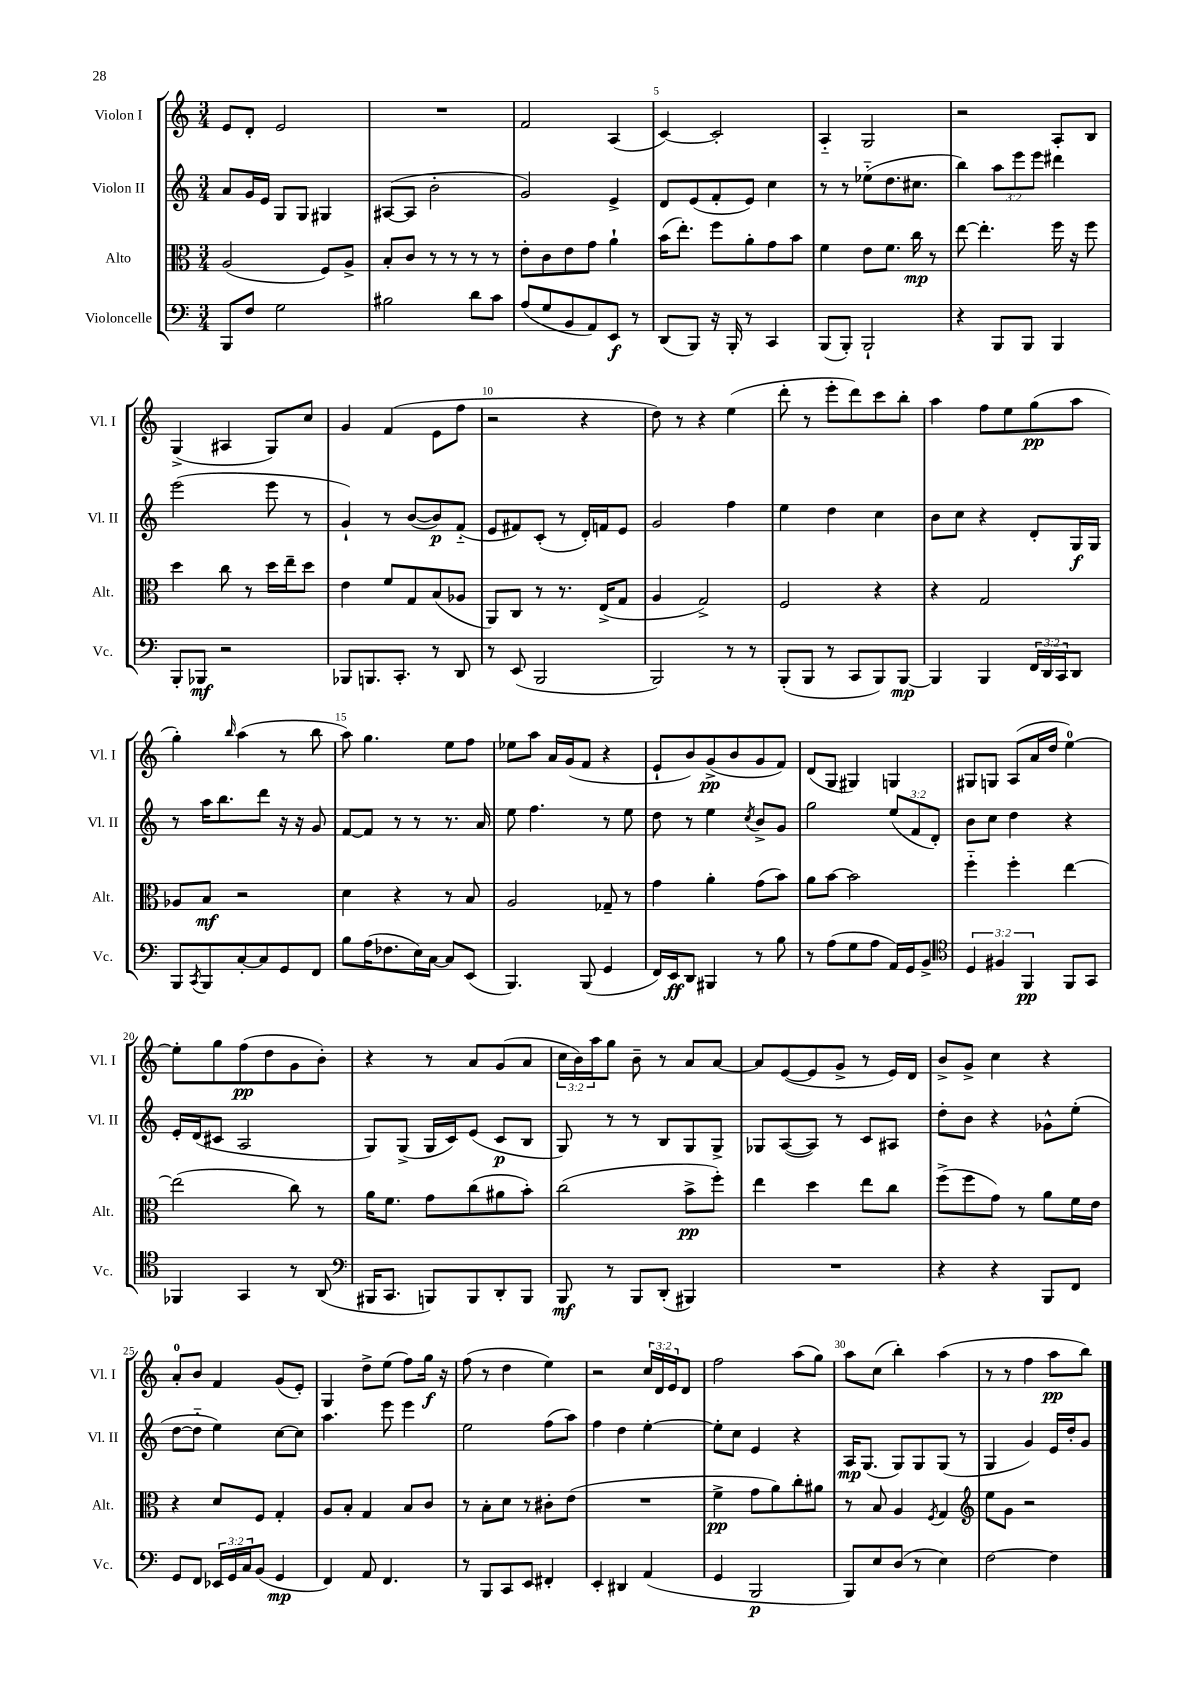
<<
\new StaffGroup <<
\new Staff = "s0" \with { instrumentName = "Violon I" shortInstrumentName = "Vl. I" } {
    \clef treble \key c \major \numericTimeSignature \time 3/4 \override Staff.TupletNumber.text = #tuplet-number::calc-fraction-text
    e'8 d'8-. e'2 |
    R2. |
    f'2 a4( |
    c'4~) c'2-. |
    a4-_ g2 |
    r2 a8-. b8 |
    g4->( ais4 g8) c''8 |
    g'4 f'4( e'8 f''8 |
    r2 r4 |
    d''8) r8 r4 e''4( |
    d'''8-. r8 e'''8-. d'''8) c'''8 b''8-. |
    a''4 f''8 e''8 g''8\pp( a''8 |
    g''4-.) \grace { b''16 } a''4( r8 b''8 |
    a''8) g''4. e''8 f''8 |
    ees''8 a''8 a'16 g'16( f'8 r4 |
    e'8-! b'8) g'8->\pp( b'8 g'8 f'8) |
    d'8( g8 gis4) g4 |
    gis8 g8 a8( a'16 d''16 e''4-0~) |
    e''8-. g''8 f''8\pp( d''8 g'8 b'8-.) |
    r4 r8 a'8 g'8( a'8 |
    \tuplet 3/2 { c''16 b'16) a''16 } g''8 b'8-- r8 a'8 a'8~ |
    a'8 e'8~( e'8 g'8-> r8 e'16) d'16 |
    b'8-> g'8-> c''4 r4 |
    a'8-0-. b'8 f'4 g'8( e'8-.) |
    g4 d''8-> e''8( f''8) g''16\f r16 |
    f''8( r8 d''4 e''4) |
    r2 \tuplet 3/2 { c''16 d'16 e'16 } d'8 |
    f''2 a''8( g''8) |
    a''8 c''8( b''4-.) a''4( |
    r8 r8 f''4 a''8\pp b''8) \bar "|." |
}
\new Staff = "s1" \with { instrumentName = "Violon II" shortInstrumentName = "Vl. II" } {
    \clef treble \key c \major \numericTimeSignature \time 3/4 \override Staff.TupletNumber.text = #tuplet-number::calc-fraction-text
    a'8 g'16 e'16 g8 g8 gis4 |
    ais8~( ais8 b'2-. |
    g'2) e'4-> |
    d'8 e'8( f'8-. e'8) c''4 |
    r8 r8 ees''8-_( d''8. cis''8. |
    b''4) \tuplet 3/2 { a''8 e'''8 e'''8 } dis'''4 |
    e'''2( e'''8 r8 |
    g'4-!) r8 b'8~( b'8\p) f'8-_( |
    e'8 fis'8) c'8-.( r8 d'16-.) f'16 e'8 |
    g'2 f''4 |
    e''4 d''4 c''4 |
    b'8 c''8 r4 d'8-. g16\f g16 |
    r8 a''16 b''8. d'''8 r16 r16 g'8 |
    f'8~ f'8 r8 r8 r8. a'16 |
    e''8 f''4. r8 e''8 |
    d''8 r8 e''4 \acciaccatura { c''8 } b'8-> g'8 |
    g''2 \tuplet 3/2 { e''8( f'8 d'8-.) } |
    b'8 c''8 d''4 r4 |
    e'16-. d'16( cis'8 a2 |
    g8) g8->( g16 c'16) e'8( c'8\p b8 |
    g8) r8 r8 b8 g8 g8-> |
    ges8 a8~( a8) r8 c'8 ais8 |
    d''8-. b'8 r4 ges'8-^ e''8-.( |
    d''8~ d''8-_ e''4) c''8~ c''8 |
    a''4. e'''8 e'''4 |
    e''2 f''8( a''8) |
    f''4 d''4 e''4~-. |
    e''8-. c''8 e'4 r4 |
    a16\mp g8.( g8) g8 g8( r8 |
    g4 g'4) e'16 d''16-. g'8 \bar "|." |
}
\new Staff = "s2" \with { instrumentName = "Alto" shortInstrumentName = "Alt." } {
    \clef alto \key c \major \numericTimeSignature \time 3/4
    a2( f8) a8-> |
    b8-. c'8 r8 r8 r8 r8 |
    e'8-. c'8 e'8 g'8 a'4-! |
    b'16( e''8.-.) f''8 a'8-. g'8 b'8 |
    f'4 e'8 f'8. c''16\mp r8 |
    e''8~ e''4.-. f''16 r16 f''8 |
    d''4 c''8 r8 d''16 e''16-- d''8 |
    e'4 f'8 g8 b8( aes8 |
    a,8) c8 r8 r8. e16->( g8 |
    a4 g2->) |
    f2 r4 |
    r4 g2 |
    aes8 b8\mf r2 |
    d'4 r4 r8 b8 |
    a2 ges8-- r8 |
    g'4 a'4-. g'8( b'8) |
    a'8 b'8~ b'2 |
    f''4-_ f''4-. e''4~ |
    e''2( c''8) r8 |
    a'16 f'8. g'8 c''8( ais'8 b'8-.) |
    c''2( b'8->\pp f''8-.) |
    e''4 d''4 e''8 c''8 |
    f''8->( f''8 g'8) r8 a'8 f'16 e'16 |
    r4 d'8 f8 g4-. |
    a8 b8-. g4 b8 c'8 |
    r8 b8-. d'8 r8 cis'8-. e'8( |
    R2. |
    f'4->\pp g'8 a'8) c''8-. ais'8 |
    r8 b8 a4 \acciaccatura { f8 } g4 |
    \clef treble e''8 g'8 r2 \bar "|." |
}
\new Staff = "s3" \with { instrumentName = "Violoncelle" shortInstrumentName = "Vc." } {
    \clef bass \key c \major \numericTimeSignature \time 3/4 \override Staff.TupletNumber.text = #tuplet-number::calc-fraction-text
    b,,8 f8 g2 |
    bis2 d'8 c'8 |
    a8( g8 b,8 a,8) e,8\f r8 |
    d,8( b,,8) r16 b,,16-. r8 c,4 |
    b,,8( b,,8-.) b,,2-! |
    r4 b,,8 b,,8 b,,4 |
    b,,8-. bes,,8\mf r2 |
    bes,,8 b,,8. c,8.-. r8 d,8 |
    r8 e,8( b,,2 |
    b,,2) r8 r8 |
    b,,8-.( b,,8 r8 c,8 b,,8) b,,8~\mp |
    b,,4 b,,4 \tuplet 3/2 { f,16 d,16 c,16 } d,8 |
    b,,8 \acciaccatura { c,8 } b,,8 c8~-. c8 g,8 f,8 |
    b8 a16( fes8. e16) c16~ c8 e,8( |
    b,,4.) b,,8( g,4 |
    f,16) e,16\ff d,8 bis,,4 r8 b8 |
    r8 a8( g8 a8 a,16) g,16 b,8-> |
    \clef tenor \tuplet 3/2 { d4 fis4 f,4\pp } f,8 g,8 |
    fes,4 g,4 r8 a,8( |
    \clef bass bis,,16 c,8. b,,8) b,,8 d,8-. b,,8 |
    b,,8\mf r8 b,,8 d,8-.( bis,,4) |
    R2. |
    r4 r4 b,,8 f,8 |
    g,8 f,8 \tuplet 3/2 { ees,16 g,16 c16 } b,8( g,4\mp |
    f,4) a,8 f,4. |
    r8 b,,8 c,8 e,8 fis,4-. |
    e,4-. dis,4 a,4( |
    g,4 b,,2\p |
    b,,8) e8 d8( r8 e4) |
    f2~ f4 \bar "|." |
}
>>
>>
\layout { \context { \Score currentBarNumber = #2 \override BarNumber.break-visibility = ##(#f #t #t) barNumberVisibility = #(every-nth-bar-number-visible 5) } }
